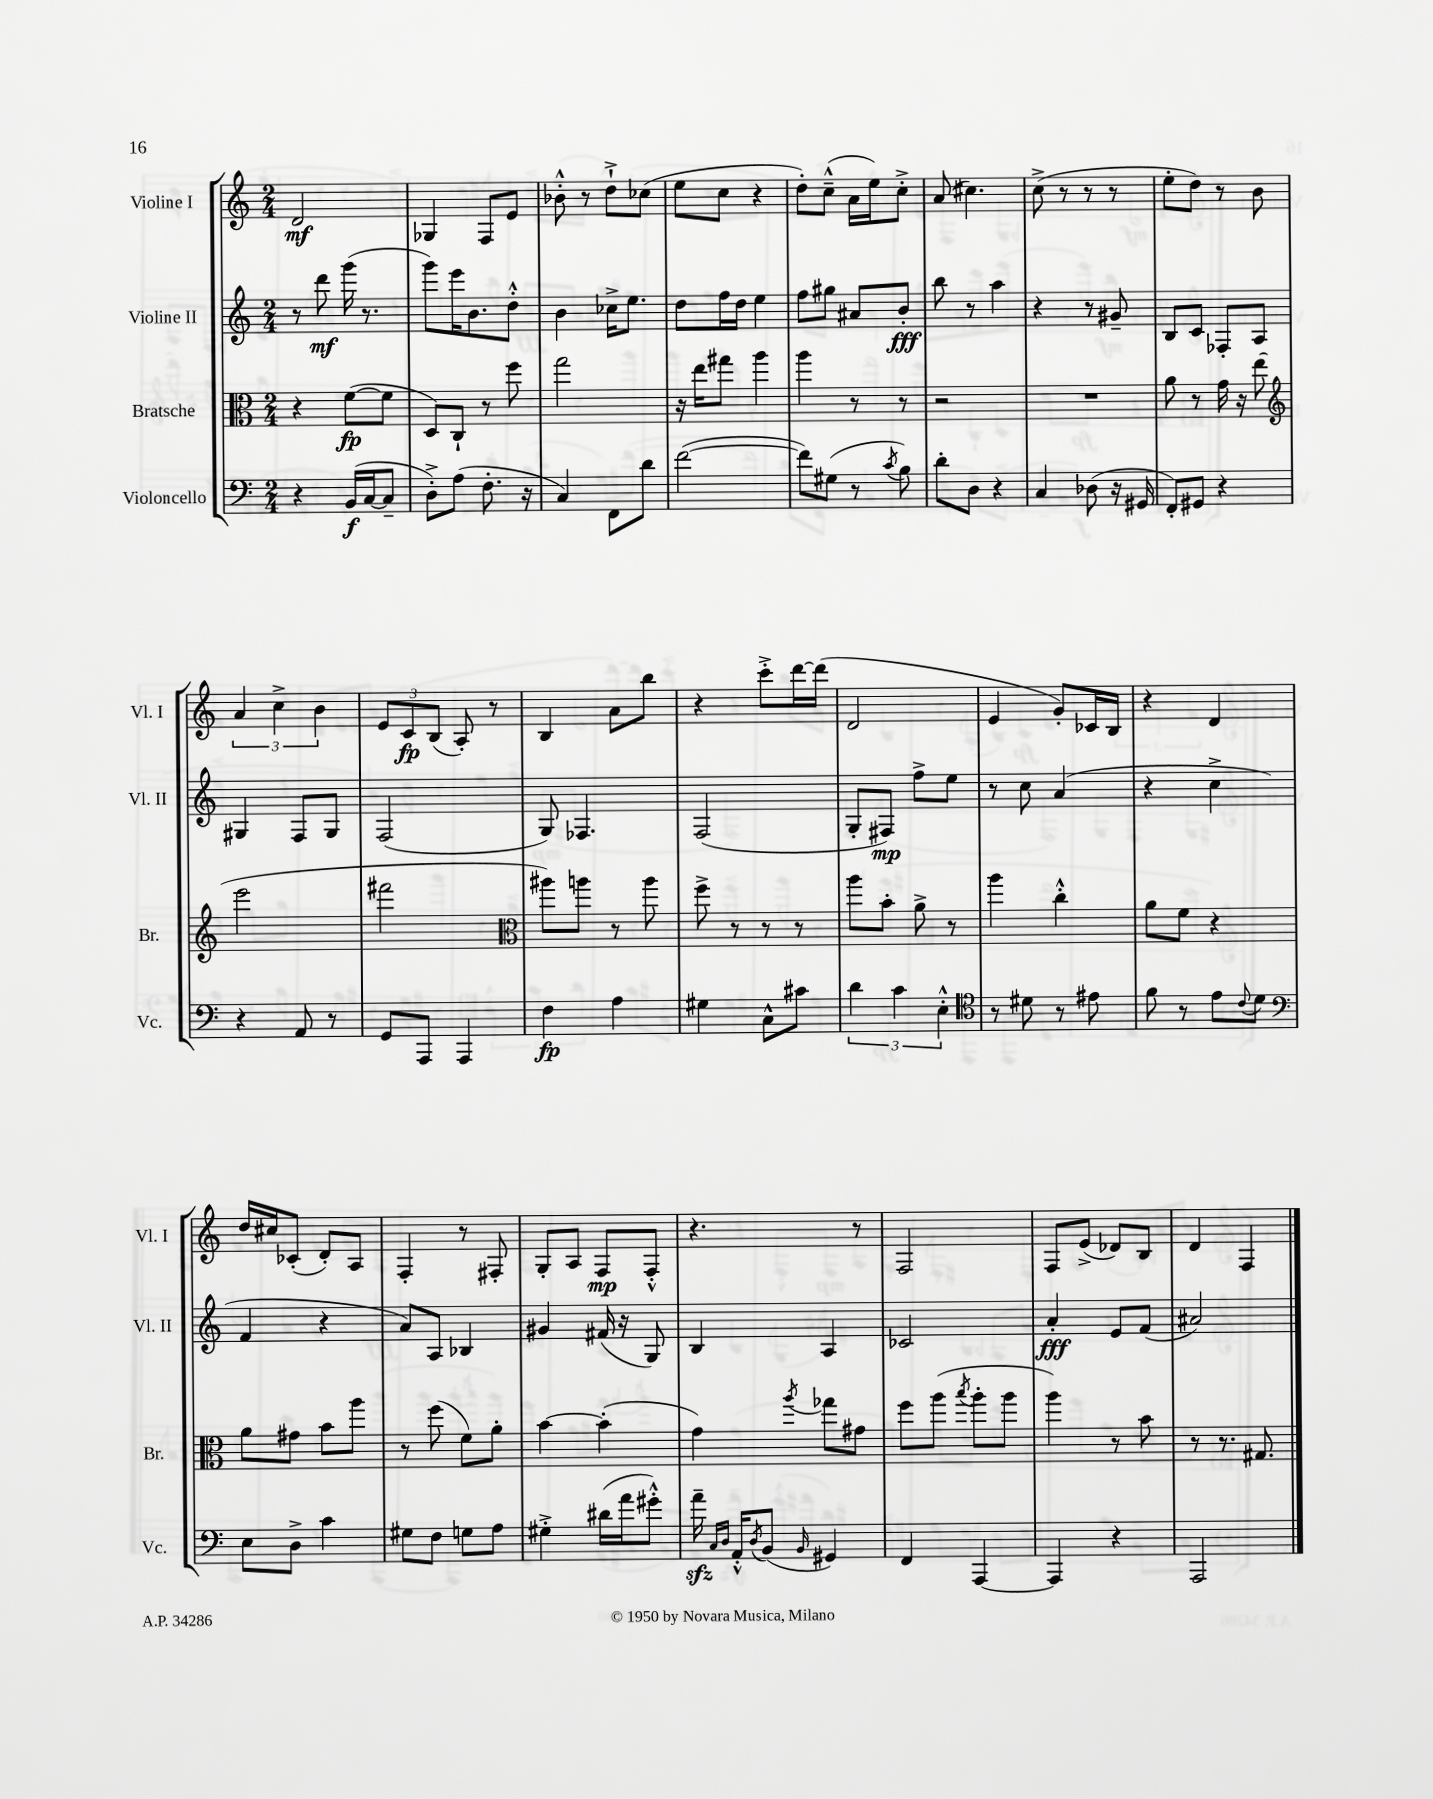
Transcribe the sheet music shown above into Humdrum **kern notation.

**kern	**kern	**kern	**kern
*staff4	*staff3	*staff2	*staff1
*clefF4	*clefC3	*clefG2	*clefG2
*k[]	*k[]	*k[]	*k[]
*M2/4	*M2/4	*M2/4	*M2/4
4r	4r	8r	2d
.	.	8ddd	.
(16BB	([8f	(16ggg	.
[16C	.	8.r	.
8C~]	8f]	.	.
=	=	=	=
8D'^)	8D)	8ggg)	4G-
(8A	8C`	16eee	.
.	.	8.b	.
8.F'	8r	.	8F
.	8ff	8dd'^^	8e
16r	.	.	.
=	=	=	=
4C)	2gg	4b	8b-'^^
.	.	.	8r
8FF	.	16cc-^	8dd`^
.	.	8.ee	.
8d	.	.	(8cc-
=	=	=	=
([2f	16r	8dd	8ee
.	16ee	.	.
.	8gg#	16ff	8cc
.	.	16dd	.
.	4aa	4ee	4r
=	=	=	=
8f])	4aa	8ff	8dd')
(8G#	.	8gg#	(8cc~^^
8r	8r	8a#	16a
.	.	.	16ee)
8qc	.	.	.
8B)	8r	8b'	8cc'^
=	=	=	=
8d'	2r	8bb	(8a
8D	.	8r	4.cc#)
4r	.	4aa	.
=	=	=	=
4C	2r	4r	(8cc^
.	.	.	8r
(8D-	.	8r	8r
16r	.	8g#~	8r
16GG#	.	.	.
=	=	=	=
8FF')	8a	8B	8ee'
8GG#	8r	8c	8dd)
4r	16g	8F-'	8r
.	16r	.	.
.	(8ee	8A	8b
=	=	=	=
*	*clefG2	*	*
4r	2eee	4G#	6a
.	.	.	6cc^
8AA	.	8F	.
.	.	.	6b
8r	.	8G#	.
=	=	=	=
8GG	2fff#	(2F	12e
.	.	.	12c
8AAA	.	.	.
.	.	.	(12B
4AAA	.	.	8A')
.	.	.	8r
=	=	=	=
*	*clefC3	*	*
4F	8aa#)	8G)	4B
.	8aa	4.F-	.
4A	8r	.	8a
.	8aa	.	8bb
=	=	=	=
4G#	8ff^	(2F	4r
.	8r	.	.
8C^^	8r	.	8ccc'^
8c#	8r	.	[16ddd
.	.	.	(16ddd]
=	=	=	=
6d	8aa	8G'	2d
.	8b'	8F#)	.
6c	.	.	.
.	8a^	8ff^	.
6E'^^	.	.	.
.	8r	8ee	.
=	=	=	=
*clefC4	*	*	*
8r	4aa	8r	4e
8d#	.	8cc	.
8r	4cc'^^	(4a	8g')
8e#	.	.	16c-
.	.	.	16B
=	=	=	=
8f	8a	4r	4r
8r	8f	.	.
8e	4r	4cc^	4d
8qqc	.	.	.
8d	.	.	.
=	=	=	=
*clefF4	*	*	*
8E	8a	4f	16dd
.	.	.	16cc#
8D^	8g#	.	(8c-'
4c	8b	4r	8d')
.	8aa	.	8A
=	=	=	=
8G#	8r	8a)	4F'
8F	(8ff	8A	.
8G	8f)	4B-	8r
8A	8a'	.	8F#'
=	=	=	=
4G#'^	[4b	4g#	8G'
.	.	.	8A
(16d#	(4b']	(16f#	8F
16a	.	16r	.
8g#'^^)	.	8G)	8F'^^
=	=	=	=
16a~	4g)	4B	4.r
16qqC	.	.	.
16qqD	.	.	.
16AA'^^	.	.	.
8qD	.	.	.
(8BB	.	.	.
16qqBB	8qaa	.	.
4GG#)	8gg-	4A	.
.	8g#	.	8r
=	=	=	=
4FF	8ff	2c-	2F
.	(8aa	.	.
.	8qbb	.	.
[4AAA	8aa'	.	.
.	8aa	.	.
=	=	=	=
4AAA]	4aa)	4a'	8F
.	.	.	(8e^
4r	8r	8e	8d-)
.	8b	(8f	8B
=	=	=	=
2AAA	8r	2a#)	4d
.	8.r	.	.
.	.	.	4F
.	8.G#	.	.
==	==	==	==
*-	*-	*-	*-
